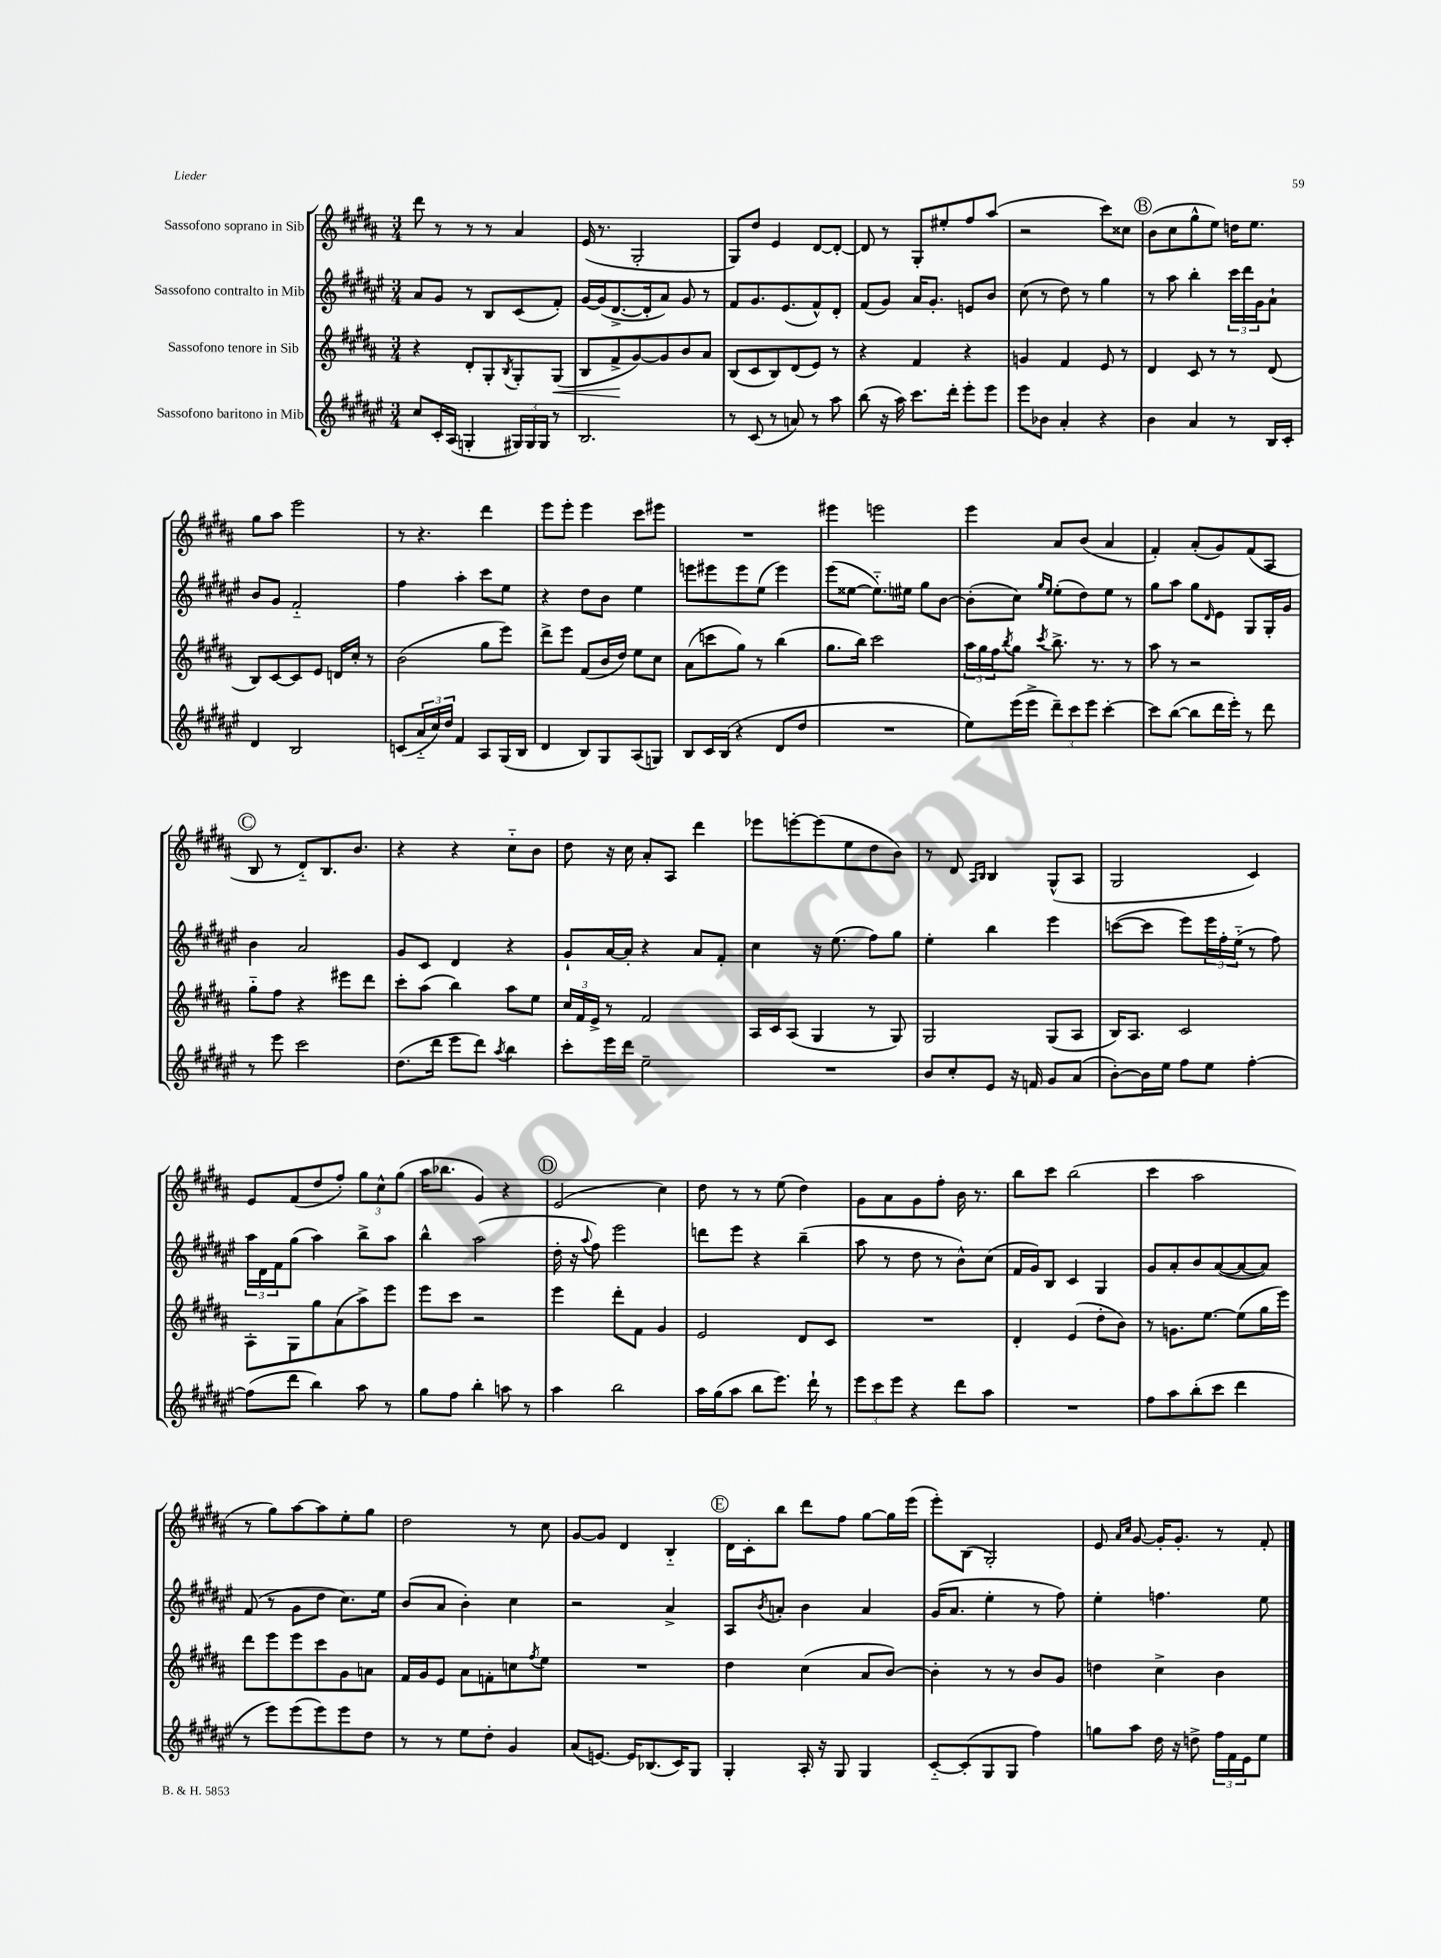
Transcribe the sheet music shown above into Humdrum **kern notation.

**kern	**kern	**kern	**kern
*staff4	*staff3	*staff2	*staff1
*clefG2	*clefG2	*clefG2	*clefG2
*k[f#c#g#d#a#e#]	*k[f#c#g#d#a#]	*k[f#c#g#d#a#e#]	*k[f#c#g#d#a#]
*M3/4	*M3/4	*M3/4	*M3/4
8cc#	4r	8a#	8ddd#
16c#'	.	8g#	8r
(16A#	.	.	.
4G'	8d#'	8r	8r
.	8G#'	8B	8r
.	8qB	.	.
24G#)	8G#'	(8c#	4a#
24G#	.	.	.
24G#	.	.	.
8r	(8G#	8f#')	.
=	=	=	=
2.B	8B	[16g#	(16e
.	.	(16g#]	8.r
.	8f#^	[8.d#^	.
.	[8g#)	.	2G#'
.	.	16d#']	.
.	8g#]	8a#)	.
.	8b	8g#	.
.	8a#	8r	.
=	=	=	=
8r	(8B	8f#	8G#)
(8c#	8c#	8.g#	8dd#
8r	8B)	.	4e
.	.	(8.e#	.
8a)	(8d#	.	.
8r	8e)	8f#^^)	[8d#
8aa#	8r	8d#'	8d#'_
=	=	=	=
(8bb	4r	(8f#	8d#]
16r	.	8g#)	8r
16aa#)	.	.	.
8.ccc#	4f#	16a#	8G#'
.	.	8.g#'	.
.	.	.	8ee#'
16ddd#'	.	.	.
8eee#'	4r	8e	8ff#
8eee#	.	8b	(8aa#
=	=	=	=
8eee#	4g	(8cc#	2r
8b-	.	8r	.
4a#'	4f#	8dd#)	.
.	.	8r	.
4r	8e	4gg#	8ccc#)
.	8r	.	8cc##
=	=	=	=
4b	4d#	8r	(8b
.	.	8aa#	8cc#
4a#	8c#	4bb'	8gg#^^
.	8r	.	8ee)
8r	8r	24ccc#	16dd
.	.	24ddd#	.
.	.	.	8.ee
.	.	24g#	.
16B	(8d#	8a#`	.
16c#'	.	.	.
=	=	=	=
4d#	8B)	8b	8gg#
.	[8c#	8g#	8aa#
2B	8c#]	2f#'~	2eee
.	8e	.	.
.	16d	.	.
.	16cc#'	.	.
.	8r	.	.
=	=	=	=
(8c	(2b	4ff#	8r
24a#'~	.	.	4.r
24cc#)	.	.	.
24dd#	.	.	.
4f#	.	4aa#'	.
8A#	8gg#	8ccc#	4ddd#
(16G#	8eee)	8ee#	.
16B	.	.	.
=	=	=	=
4d#	8ddd#^	4r	8eee
.	8eee	.	8eee'
8B)	(8f#	8dd#	4eee
8G#	16b	8b	.
.	16dd#)	.	.
(8A#	8ee	4ee#	8ccc#
8G)	8cc#	.	8eee#
=	=	=	=
8B	(8a#	8eee	2.r
16c#	8ccc	8eee#	.
(16B	.	.	.
4r	8gg#)	8eee#	.
.	8r	(8ee#	.
8d#	(4bb	4eee#)	.
8dd#	.	.	.
=	=	=	=
2.r	8.gg#	(8eee#	4eee#
.	.	[8ee##	.
.	16bb)	.	.
.	2ccc#	8.ee##'~])	2eee
.	.	16ee#	.
.	.	8gg#	.
.	.	[8b	.
=	=	=	=
8ee#)	24aa#	(8b']	4eee
.	24gg#	.	.
.	24ff#	.	.
.	8qbb	.	.
(16eee#	8gg#	8cc#)	.
16eee#^	.	.	.
.	.	16qqgg#	.
.	8qccc#	16qqee#	.
12ddd#~)	8.bb^	(8ee#'	8a#
12ccc#	.	.	.
.	.	8dd#)	(8b
12eee#	.	.	.
.	8.r	.	.
[4ccc#'	.	8ee#	4a#
.	8r	8r	.
=	=	=	=
8ccc#]	8aa#	8gg#	4f#')
([8bb	8r	8aa#	.
8bb]	2r	8gg#	(8a#'
.	.	16qqd#	.
16ddd#	.	8e#	8g#)
16eee#')	.	.	.
8r	.	8G#	(8f#
8ddd#	.	16G#'	8A#
.	.	16g#	.
=	=	=	=
8r	8gg#'~	4b	8B
8eee#	8ff#	.	8r
2ccc#	4r	2a#	8d#'~)
.	.	.	8.B
.	8eee#	.	.
.	.	.	8.b
.	8ddd#	.	.
=	=	=	=
(8.dd#	8ccc#'	8g#	4r
.	(8aa#	8c#	.
16ddd#	.	.	.
8eee#	4bb)	4d#	4r
8ddd#)	.	.	.
8qaa#	.	.	.
4bb	8aa#	4r	8cc#'~
.	8ee	.	8b
=	=	=	=
8ccc#'	24cc#	8g#`	8dd#
.	24f#	.	.
.	24e^	.	.
16eee#	8r	[16a#	16r
16ddd#	.	16a#']	16cc#
2ee#~	2f#	4r	8a#'
.	.	.	8A#
.	.	8a#	4ddd#
.	.	8f#'	.
=	=	=	=
2.r	16A#	4cc#	8eee-
.	16c#	.	.
.	(8A#	.	[8eee'
.	4G#	16r	(8eee]
.	.	(8.ee#	.
.	.	.	8ee
.	8r	8ff#)	8dd#
.	8G#)	8gg#	8b)
=	=	=	=
8b	2G#	4ee#'	8r
8cc#'	.	.	8d#
.	.	.	16qqA#
.	.	.	16qqB
8e#	.	4bb	4B
16r	.	.	.
16f	.	.	.
8g#	(8G#	4eee#	(8G#^^
(8a#	8A#	.	8A#
=	=	=	=
[8b')	16B)	([8ccc	2G#
.	8.A#	.	.
16b]	.	8ccc]	.
16ee#	.	.	.
8ff#	2c#	8eee#)	.
8ee#	.	24eee#	.
.	.	24ff#'	.
.	.	(24ee#'~	.
[4ff#'	.	8r	4c#)
.	.	8ff#)	.
=	=	=	=
(8ff#]	8A#'	24aa#	8e
.	.	24d#	.
.	.	24f#	.
8ddd#	8G#	(8gg#	(8f#
4bb)	8gg#	4aa#)	8dd#
.	(8a#	.	8ff#')
8aa#	8aa#^)	8bb^	12gg#
.	.	.	12cc#^^
8r	8eee	8aa#	.
.	.	.	(12gg#
=	=	=	=
8gg#	8eee	4bb^^	16aa#
.	.	.	8.bb-
8ff#	8ccc#	.	.
4bb'	2r	(2aa#	4g#)
8aa	.	.	4r
8r	.	.	.
=	=	=	=
4aa#	4eee	16dd#'	(2e
.	.	16r	.
.	.	8qqaa#	.
.	.	8ff#)	.
2bb	8ddd#'	2eee#	.
.	8f#	.	.
.	4g#	.	4cc#)
=	=	=	=
16aa#	2e	8ddd	8dd#
(16gg#	.	.	.
8aa#	.	8eee#	8r
8bb	.	4r	8r
8.eee#)	.	.	(8ee
.	8d#	(4bb~	4dd#)
16ddd#`	.	.	.
8r	8c#	.	.
=	=	=	=
12eee#	2.r	8aa#	8g#
12ccc#	.	.	.
.	.	8r	8a#
12eee#	.	.	.
4r	.	8dd#	8g#
.	.	8r	8ff#'
8ddd#	.	8b^^)	16b
.	.	.	8.r
8aa#	.	(8cc#	.
=	=	=	=
2.r	4d#'	16f#	8bb
.	.	16g#)	.
.	.	8B	8ccc#
.	(4e	4c#	(2bb
.	8dd#'	4G#	.
.	8b)	.	.
=	=	=	=
8ff#	8r	8g#	4ccc#
8aa#	8.g	8a#'	.
(8bb'	.	8b	2aa#
.	[8.ee	.	.
8ccc#	.	([8a#	.
4ddd#	(8ee]	8a#_	.
.	16gg#	8a#])	.
.	16eee)	.	.
=	=	=	=
8r	8ddd#	(8f#	8r
8eee#)	8eee	8r	8gg#)
(8eee#	8eee	8g#	[8aa#
8eee#)	8ccc#	8dd#	8aa#]
8eee#	8g#	8.cc#)	8ee'
8dd#	8a	.	8gg#
.	.	16ee#	.
=	=	=	=
8r	16f#	(8b	2dd#
.	16g#	.	.
8r	8e	8a#	.
8ee#	8a#	4b')	.
8dd#'	8f'	.	.
4g#	8cc	4cc#	8r
.	8qff#	.	.
.	8ee	.	8cc#
=	=	=	=
(8a#	2.r	2r	[8g#
[8.e)	.	.	8g#]
.	.	.	4d#
16e]	.	.	.
(8.B-	.	.	.
.	.	4a#^	4B'~
16c#)	.	.	.
8G#	.	.	.
=	=	=	=
4G#'	4dd#	8A#	16d#
.	.	.	16c#'
.	.	8qb	.
.	.	8a'	8bb
16A#'	(4cc#	4b	8ddd#
16r	.	.	.
8G#	.	.	8ff#
4G#	8a#	4a	[8gg#
.	[8b)	.	16gg#]
.	.	.	(16eee
=	=	=	=
[8c#'~	4b']	(16g#	8eee')
.	.	8.a#	.
(8c#']	.	.	(8B
8G#	8r	4ee#'	2G#')
8G#	8r	.	.
4ff#)	8b	8r	.
.	8g#	8ff#)	.
=	=	=	=
8gg	4dd	4ee#'	8e
.	.	.	16qqa#
.	.	.	16qqcc#
8aa#	.	.	[8g#
16dd#	4cc#^	4.ff	16g#']
16r	.	.	8.g#'
8dd^	.	.	.
24ff#	4b	.	8r
24f#	.	.	.
24e#	.	.	.
8ee#	.	8ee#	8f#'
==	==	==	==
*-	*-	*-	*-
